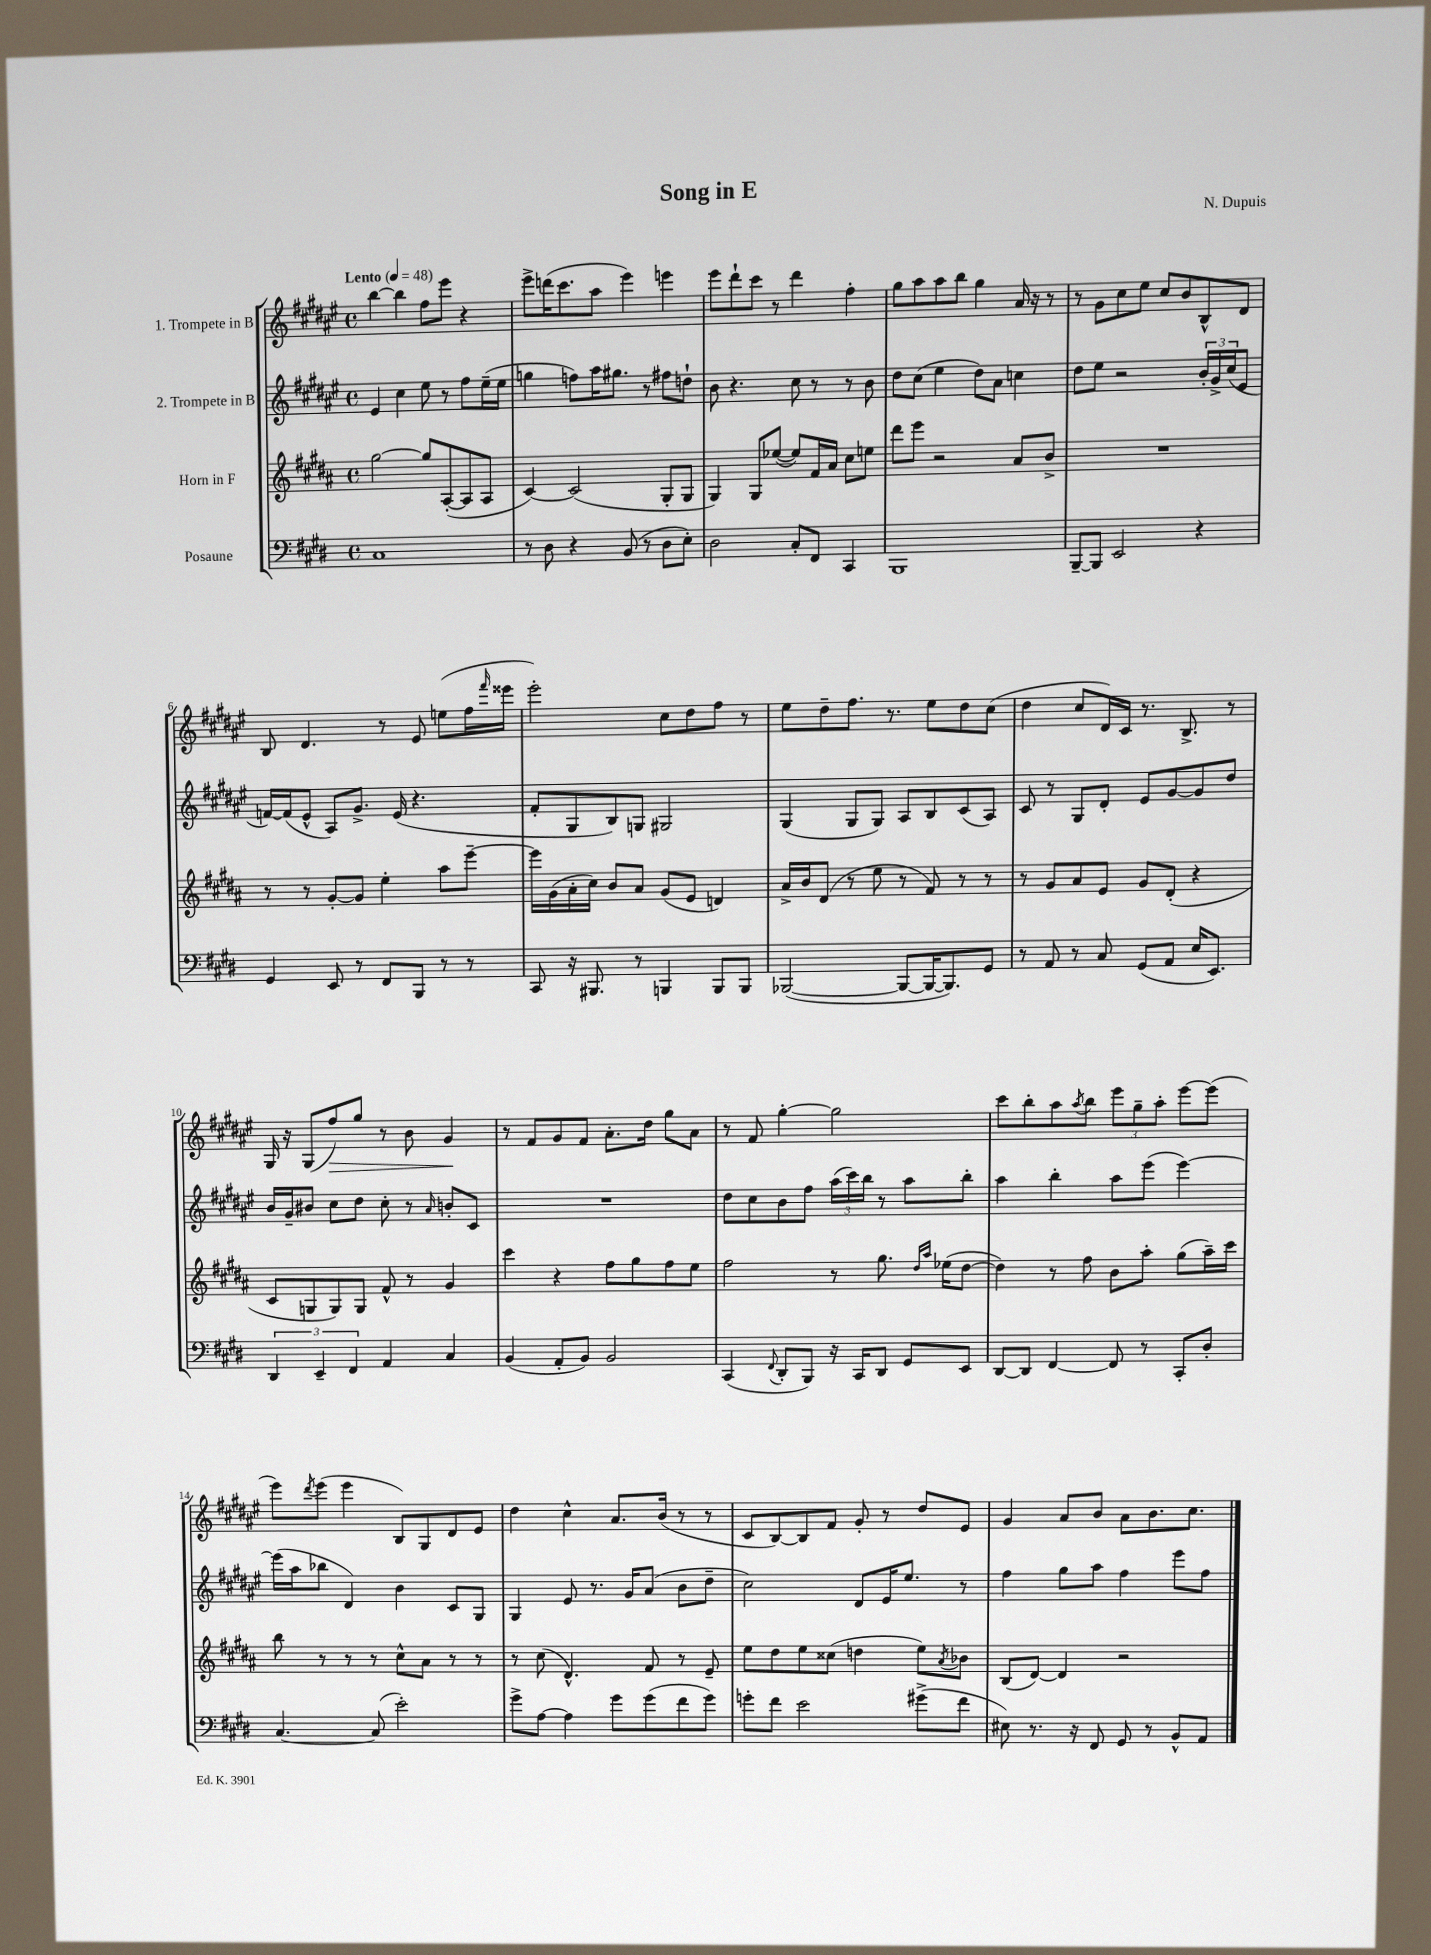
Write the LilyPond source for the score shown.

\header { title = "Song in E" composer = "N. Dupuis" }
<<
\new StaffGroup <<
\new Staff = "s0" \with { instrumentName = "1. Trompete in B" } {
    \clef treble \key fis \major \defaultTimeSignature \time 4/4 \tempo "Lento" 4 = 48
    b''4~ b''4 fis''8 eis'''8 r4 |
    eis'''8-> d'''16( cis'''8. ais''8 eis'''4) e'''4 |
    eis'''8 dis'''8-! cis'''8 r8 dis'''4 fis''4-. |
    gis''8 ais''8 ais''8 b''8 gis''4 ais'16 r16 r8 |
    r8 gis'8 cis''8 eis''8 cis''8 b'8 b8-^ dis'8 |
    b8 dis'4. r8 eis'8 e''8( fis''16 \grace { fis'''16 } eisis'''16 |
    eis'''2-.) cis''8 dis''8 fis''8 r8 |
    eis''8 dis''8-- fis''8. r8. eis''8 dis''8 cis''8( |
    dis''4 cis''8 dis'16) cis'16 r8. b8.-> r8 |
    gis16 r16 gis8( fis''8\>) gis''8 r8 b'8 gis'4\! |
    r8 fis'8 gis'8 fis'8 ais'8.-. dis''16 gis''8 ais'8 |
    r8 fis'8 gis''4~-. gis''2 |
    cis'''8 b''8-. ais''8 \acciaccatura { ais''8 } b''8 \tuplet 3/2 { eis'''8 gis''8-- ais''8-. } eis'''8~ eis'''8( |
    eis'''8) \acciaccatura { dis'''8 } eis'''8( eis'''4 b8) gis8 dis'8 eis'8 |
    dis''4 cis''4-^ ais'8. b'16( r8 r8 |
    cis'8 b8~) b8 fis'8 gis'8-. r8 dis''8 eis'8 |
    gis'4 ais'8 b'8 ais'8 b'8. cis''8. \bar "|." |
}
\new Staff = "s1" \with { instrumentName = "2. Trompete in B" } {
    \clef treble \key fis \major \defaultTimeSignature \time 4/4
    eis'4 cis''4 eis''8 r8 fis''8 eis''16--( eis''16 |
    g''4 f''8) ais''16 gis''8. r8 fis''8 d''8-! |
    b'8 r4. cis''8 r8 r8 b'8 |
    dis''8 cis''8( eis''4 dis''8) ais'8 c''4 |
    dis''8 eis''8 r2 \tuplet 3/2 { b'16-. gis'16-> cis''16( } eis'8 |
    f'16~) f'16( eis'8-^ ais8) gis'8.-> eis'16( r4. |
    fis'8-. gis8 b8) g8 gis2 |
    gis4( gis8 gis8) ais8 b8 cis'8( ais8) |
    cis'8 r8 gis8 dis'8-. eis'8 gis'8~ gis'8 dis''8 |
    b'16 gis'16-- bis'8 cis''8 dis''8 cis''8-. r8 \grace { ais'16 } b'8-. cis'8 |
    R1 |
    dis''8 cis''8 b'8 fis''8 \tuplet 3/2 { ais''16( cis'''16) b''16 } r8 ais''8 b''8-. |
    ais''4 b''4-. ais''8 eis'''8( eis'''4~) |
    eis'''16( ais''16 bes''8 dis'4) b'4 cis'8 gis8 |
    gis4 eis'8 r8. gis'16 ais'8( b'8 dis''8-- |
    cis''2) dis'8 eis'16 eis''8. r8 |
    fis''4 gis''8 ais''8 fis''4 eis'''8 fis''8 \bar "|." |
}
\new Staff = "s2" \with { instrumentName = "Horn in F" } {
    \clef treble \key b \major \defaultTimeSignature \time 4/4
    gis''2~ gis''8 ais8~-.( ais8 ais8 |
    cis'4~) cis'2( gis8-. gis8 |
    gis4) gis8 ees''8~( ees''8) fis'16 ais'16 cis''8 e''8 |
    dis'''8 e'''8 r2 ais'8 b'8-> |
    R1 |
    r8 r8 gis'8~-. gis'8 e''4-. ais''8 e'''8~-- |
    e'''16 gis'16( ais'16-. cis''16) b'8 ais'8 gis'8( e'8 d'4) |
    ais'16-> b'16 dis'8( r8 e''8 r8 fis'8) r8 r8 |
    r8 gis'8 ais'8 e'8 gis'8 dis'8-.( r4 |
    cis'8 g8 g8) g8 fis'8-^ r8 gis'4 |
    cis'''4 r4 fis''8 gis''8 fis''8 e''8 |
    fis''2 r8 gis''8. \grace { dis''16 ais''16 } ees''16( dis''8~ |
    dis''4) r8 fis''8 b'8 ais''8-. gis''8( ais''16--) cis'''16 |
    b''8 r8 r8 r8 cis''8-^ ais'8 r8 r8 |
    r8 cis''8( dis'4.-^) fis'8 r8 e'8-- |
    e''8 dis''8 e''8 cisis''8( d''4 e''8) \acciaccatura { ais'8 } bes'8 |
    b8( dis'8~) dis'4 r2 \bar "|." |
}
\new Staff = "s3" \with { instrumentName = "Posaune" } {
    \clef bass \key e \major \defaultTimeSignature \time 4/4
    cis1 |
    r8 dis8 r4 b,8( r8 dis8 e8-.) |
    dis2 cis8-. fis,8 cis,4 |
    b,,1 |
    b,,8~-- b,,8 e,2 r4 |
    gis,4 e,8 r8 fis,8 b,,8 r8 r8 |
    cis,8 r16 bis,,8. r8 b,,4 b,,8 b,,8 |
    bes,,2~( bes,,8~ bes,,16~ bes,,8.) gis,8 |
    r8 a,8 r8 cis8 gis,8( a,8 e16 e,8.) |
    \tuplet 3/2 { dis,4 e,4-- fis,4 } a,4 cis4 |
    b,4( a,8-. b,8) b,2 |
    cis,4( \appoggiatura { fis,8 } dis,8-. b,,8) r16 cis,16 dis,8 gis,8 e,8 |
    dis,8~ dis,8 fis,4~ fis,8 r8 cis,8-. dis8-. |
    cis4.~ cis8( e'2-.) |
    gis'8-> a8~ a4 gis'8 gis'8( fis'8 gis'8) |
    g'8-. fis'8 e'2 gis'8->( fis'8 |
    eis8) r8. r16 fis,8 gis,8 r8 b,8-^ a,8 \bar "|." |
}
>>
>>
